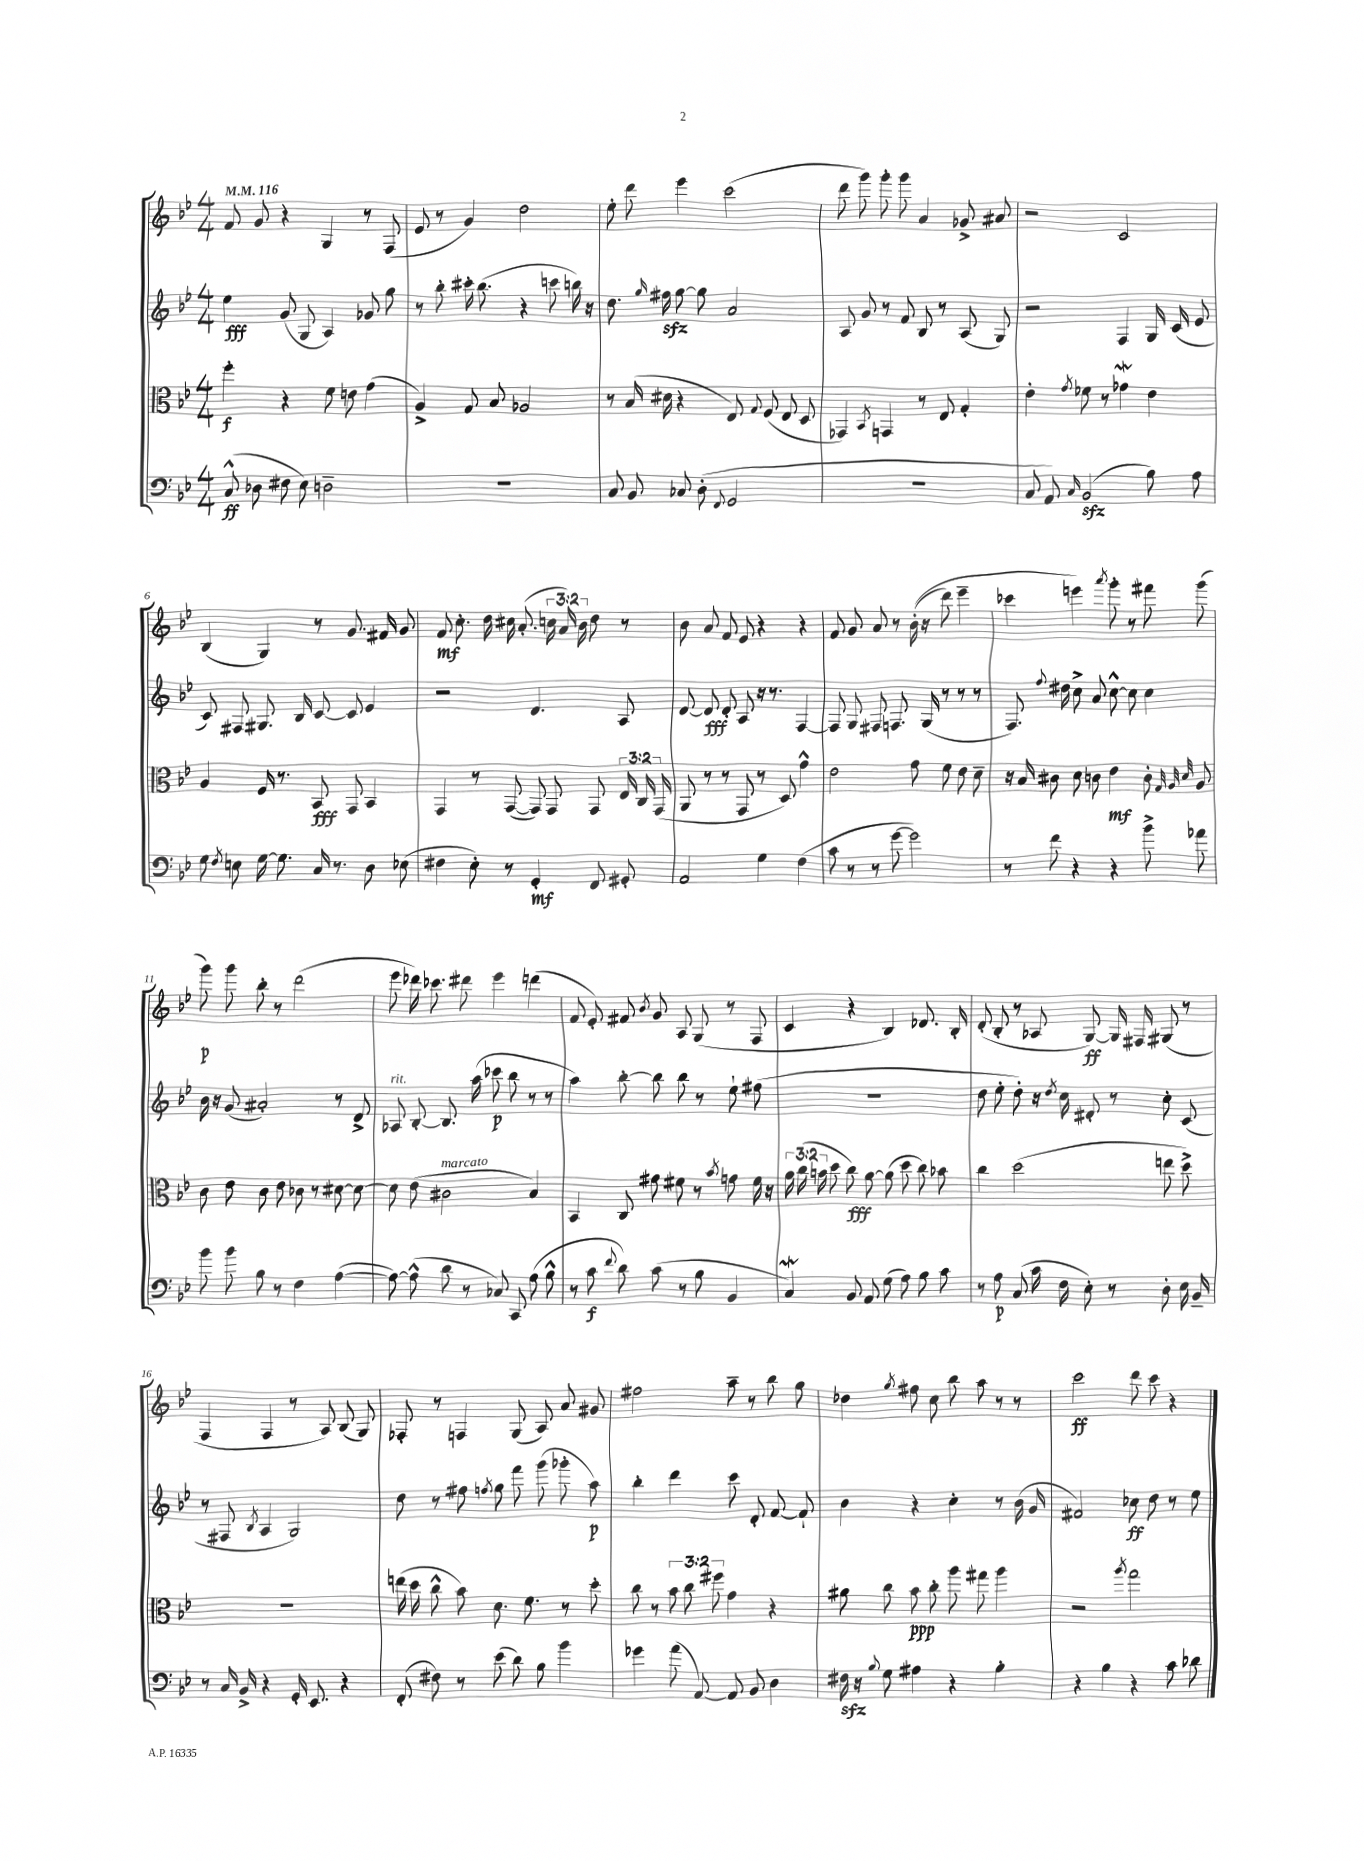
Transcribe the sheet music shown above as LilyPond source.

<<
\new StaffGroup <<
\new Staff = "s0" {
    \clef treble \key bes \major \numericTimeSignature \time 4/4 \override Staff.TupletNumber.text = #tuplet-number::calc-fraction-text \tempo 4 = 116
    \autoBeamOff f'8 g'8 r4 g4 r8 f8( |
    ees'8 r8 g'4) d''2 |
    ees''8-. d'''8 ees'''4 c'''2( |
    d'''8 g'''8) g'''8-. g'''8 a'4 ges'8-> ais'8 |
    r2 c'2 |
    bes4( g4) r8 g'8. fis'16 g'8 |
    f'8\mf c''8.-. d''16 cis''16 a'8.-.( \tuplet 3/2 { c''16 a'16) bes'16 } d''8 r8 |
    bes'8 a'8 f'8 ees'8 r4 r4 |
    f'8 g'8 a'8 r8 bes'16-.(\( r16 d'''8) ees'''4-- |
    ces'''4 e'''4\) \acciaccatura { a'''8 } g'''8-. r8 fis'''8 g'''8( |
    g'''8\p) g'''8 bes''8-. r8 d'''2( |
    ees'''8 des'''16) ces'''8. dis'''8 ees'''4 d'''4( |
    f'8 ees'8-.) fis'8 \acciaccatura { bes'8 } g'8 a8 g8( r8 f8 |
    c'4 r4 bes4) des'8. bes16-. |
    d'8-.( bes8-. r8 aes8 g8~\ff) g16 fis16 gis8( r8 |
    f4 f4 r8 a8) bes8( g8) |
    fes8-. r8 f4 g8( a8) a'8 gis'8 |
    fis''2 a''8-- r8 bes''8 g''8 |
    des''4 \acciaccatura { g''8 } fis''8 c''8 bes''8 a''8 r8 r8 |
    c'''2\ff d'''8 c'''8 r4 \bar "|." |
}
\new Staff = "s1" {
    \clef treble \key bes \major \numericTimeSignature \time 4/4
    \autoBeamOff ees''4\fff g'8( g8 a4) ges'8 g''8 |
    r8 bes''8-. cis'''16-. bes''8.( r4 c'''8 b''16) r16 |
    d''8. \grace { g''16 } fis''16\sfz g''8~ g''8 a'2 |
    a8 g'8 r8 f'8 bes8 r8 a8( g8) |
    r2 f4 g16 c'16( ees'8 |
    c'8) fis8 gis8. bes16 c'8~ c'8 ees'4 |
    r2 d'4. a8 |
    d'8~ d'8\fff d'8-. a8 r16 r8. f4~ |
    f8 g8 fis8 f8. g16( r8 r8 r8 |
    f8.) \appoggiatura { f''8 } dis''16 c''8-> a'8 c''8~-^ c''8 c''4 |
    bes'16 r16 g'8( ais'2-.) r8 d'8-> |
    aes8^\markup { \italic "rit." } bes8~-. bes8. a''16( ces'''8\p bes''8 r8 r8 |
    a''4) bes''8~-. bes''8 bes''8 r8 ees''8-! fis''8( |
    R1 |
    d''8 ees''8-. d''8-.) r16 \acciaccatura { d''8 } c''16 dis'8-. r8 c''8-. c'8( |
    r8 fis8 \acciaccatura { bes8 } a4 g2) |
    d''8 r8 fis''8 \acciaccatura { f''8 } g''8 f'''8 g'''8( ges'''8-. a''8\p) |
    bes''4-. d'''4 c'''8 d'8-. f'8~ f'8-! |
    bes'4 r4 c''4-. r8 bes'16( g'16 |
    fis'2) ces''8\ff d''8 r8 ees''8 \bar "|." |
}
\new Staff = "s2" {
    \clef alto \key bes \major \numericTimeSignature \time 4/4 \override Staff.TupletNumber.text = #tuplet-number::calc-fraction-text
    \autoBeamOff f''4-.\f r4 f'8 e'8 g'4( |
    a4->) g8 bes8 aes2 |
    r8 bes16( dis'16 r4 ees8) \appoggiatura { g8 } f8( ees8 d8 |
    ges,4) \acciaccatura { bes,8 } g,4 r8 ees8 g4-. |
    ees'4-. \acciaccatura { g'8 } fes'8 r8 ges'4\mordent ees'4 |
    a4 f16 r8. bes,8\fff g,8 bes,4 |
    g,4 r8 g,8~( g,8) g,8 g,8 \tuplet 3/2 { ees16 c16 g,16( } |
    a,8 r8 r8 g,8 r8 d8) g'4-^ |
    ees'2 g'8 f'8 ees'8 d'8-- |
    r16 bes16 cis'8 d'8 c'8 ees'4\mf c'8-. \grace { g32 a32 d'32 } a8 |
    c'8 ees'8 c'8 ees'8 ces'8 r8 dis'8~ dis'8~ |
    dis'8 ees'8( cis'2^\markup { \italic "marcato" } bes4) |
    bes,4 c8 gis'8 fis'8 r8 \acciaccatura { bes'8 } g'8 fis'16 r16 |
    \tuplet 3/2 { a'16 c''16( b'16 } d''8 c''8\fff) a'8~ a'8( d''8 c''8) bes'8 |
    c''4 d''2( e''8 d''8->) |
    R1 |
    e''16( d''16 c''8-^ bes'8) d'8. f'8. r8 d''8-. |
    c''8 r8 \tuplet 3/2 { bes'8 c''8 fis''8 } g'4 r4 |
    ais'8 c''8 bes'8\ppp c''8-. a''8 gis''8 a''4 |
    r2 \acciaccatura { a''8 } g''2 \bar "|." |
}
\new Staff = "s3" {
    \clef bass \key bes \major \numericTimeSignature \time 4/4
    \autoBeamOff c8-^\ff( des8 fis8 ees8) d2-- |
    R1 |
    c8 bes,8 ces8 d8-.( \appoggiatura { f,8 } g,2 |
    R1 |
    c8 a,8) \grace { c16 } bes,2\sfz( bes8) a8 |
    g8 \acciaccatura { f8 } e8 g16~ g8. c16 r8. d8 ees8( |
    fis4 ees8-.) r8 g,4-.\mf f,8 gis,8-. |
    a,2 g4 f4( |
    c'8 r8 r8 g'8~ g'2) |
    r8 f'8 r4 r4 bes'8-> aes'8 |
    bes'8 bes'8 bes8 r8 f4 a4~( |
    a8~) a8-^( d'8 r8 ces8) c,8 a8( bes8-^ |
    r8 c'8\f \appoggiatura { f'8 } d'8) c'8( r8 bes8 bes,4 |
    c4\mordent) bes,8 a,8 g8( a8) bes8 c'8 |
    r8 a8\p c8( c'16 f16 ees8-.) r8 d8-. ees16 bes,16-- |
    r8 c16 bes,16-> r4 g,16-. ees,8. r4 |
    f,8-.( fis8) r8 ees'8( d'8) bes8 bes'4 |
    ges'4 a'8( a,8~) a,8 bes,8 d4 |
    fis16\sfz r16 \appoggiatura { bes8 } g8 ais4 r4 bes4-. |
    r4 bes4 r4 c'8 des'8 \bar "|." |
}
>>
>>
